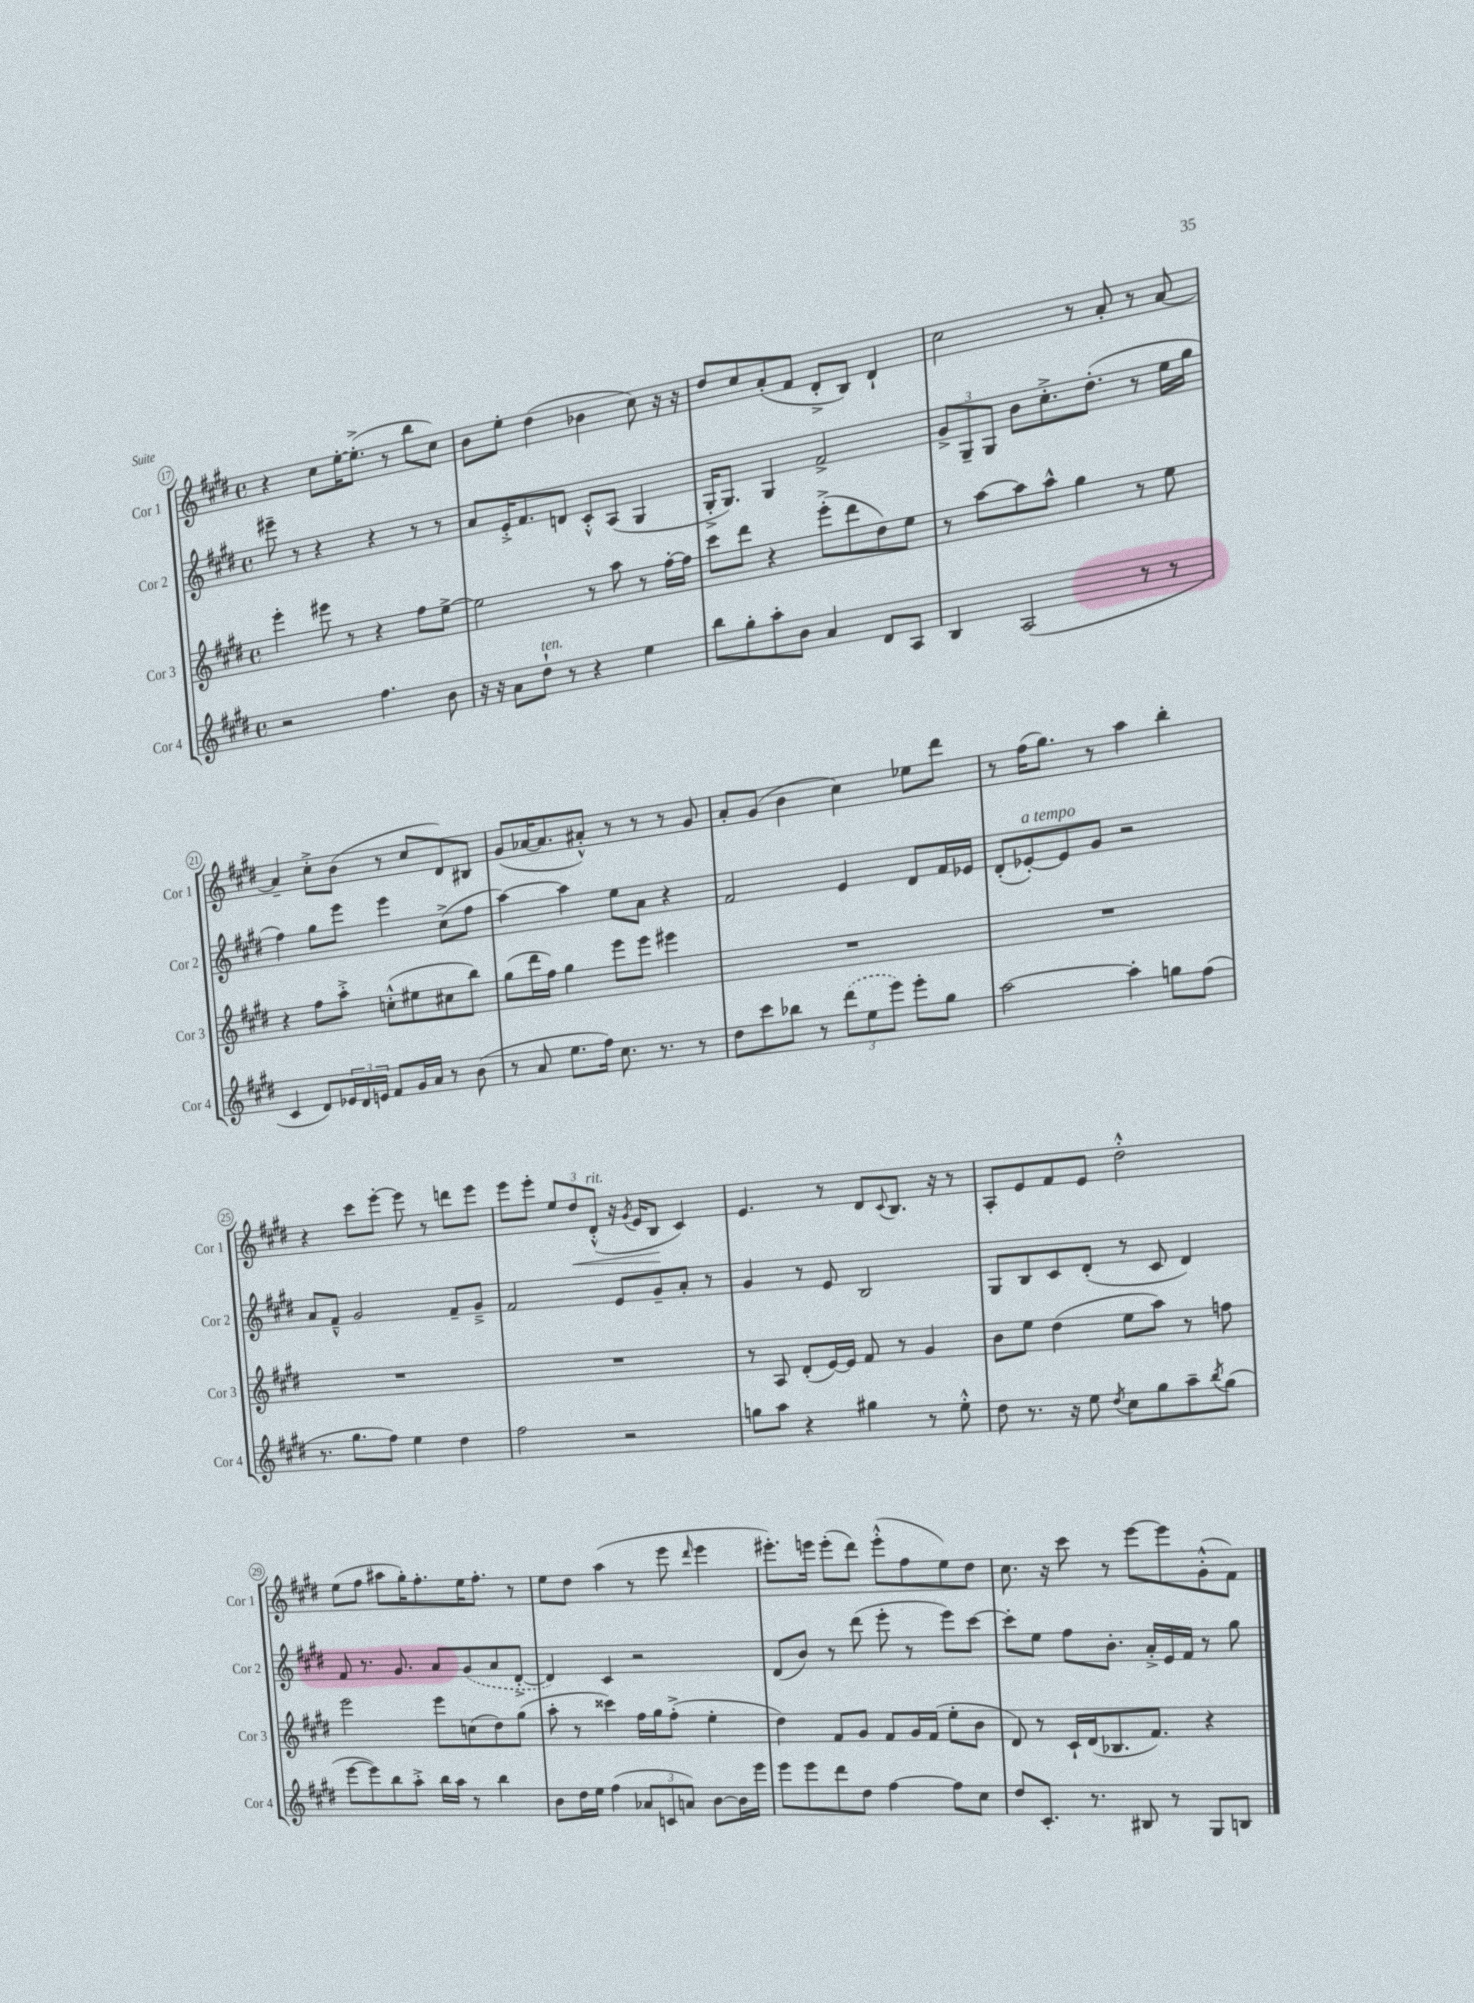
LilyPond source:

<<
\new StaffGroup <<
\new Staff = "s0" \with { instrumentName = "Cor 1" shortInstrumentName = "Cor 1" } {
    \clef treble \key e \major \defaultTimeSignature \time 4/4
    r4 cis''8 e''16~-. e''8.-.->( r8 b''8 cis''8) |
    b'8 e''8-. dis''4( bes'4 cis''8) r16 r16 |
    dis''8 cis''8 a'8-.( fis'8 dis'8-.-> b8) dis'4-! |
    cis''2 r8 a'8-. r8 a'8~ |
    a'4-- cis''8-.-> b'8( r8 cis''8 dis'8) bis8 |
    gis'8( aes'16~ aes'8. ais'8-.-^) r8 r8 r8 gis'8 |
    a'8-. gis'8( b'4 cis''4) ees''8 dis'''8 |
    r8 fis''16( gis''8.) r8 a''4 b''4-. |
    r4 cis'''8 e'''8~-. e'''8 r8 d'''8 e'''8 |
    e'''8 e'''8-. \tuplet 3/2 { e''8 dis''8\< dis'8-.-^^\markup { \italic "rit." }( } r16 \acciaccatura { gis'8 } e'16 b8\! cis'4) |
    e'4. r8 dis'8 \appoggiatura { cis'8 } b8. r16 r8 |
    a8-. e'8 fis'8 e'8 dis''2-.-^ |
    e''8( fis''8 ais''8 gis''16-.) fis''8.-. e''16 fis''8.-. r8 |
    e''8 dis''8 a''4( r8 e'''8 \grace { dis'''16 } e'''4 |
    eis'''8.-.) e'''16 e'''8-.( dis'''8) e'''8-.-^( fis''8 e''8) dis''8 |
    cis''8. r16 cis'''8 r8 e'''8~ e'''8 gis'8-.-^( fis'8) \bar "|." |
}
\new Staff = "s1" \with { instrumentName = "Cor 2" shortInstrumentName = "Cor 2" } {
    \clef treble \key e \major \defaultTimeSignature \time 4/4
    eis'''8-- r8 r4 r4 r8 r8 |
    a'8 e'16-.-> fis'8. d'8 cis'8-.-^ a8( gis4 |
    gis16-.-> gis8.) gis4 fis'2-> |
    \tuplet 3/2 { gis'8-> gis8-- gis8 } b'8 cis''8.-.-> dis''8.-.( r8 e''16 gis''16 |
    fis''4) gis''8 e'''8 e'''4 cis''8->( fis''8 |
    a''4~) a''4 e''8 a'8 r4 |
    fis'2 e'4 dis'8 fis'16 ees'16 |
    dis'8-.( ees'8~-.^\markup { \italic "a tempo" }) ees'8 gis'8 r2 |
    a'8 fis'8---^ gis'2 fis'8-- gis'8---> |
    fis'2 e'8 gis'8-- a'8-. r8 |
    gis'4 r8 e'8 b2 |
    gis8 b8 cis'8 dis'8-.( r8 cis'8 dis'4) |
    fis'8 r8. gis'8. a'8 \once \slurDashed gis'8( a'8 dis'8~-.-> |
    dis'4) cis'4 r2 |
    dis'8( b'8) r8 dis'''8( e'''8-. r8 e'''8) cis'''8~ |
    cis'''8-. e''8 fis''8 b'8.-. a'16-.-> e'16 fis'16 r8 gis''8 \bar "|." |
}
\new Staff = "s2" \with { instrumentName = "Cor 3" shortInstrumentName = "Cor 3" } {
    \clef treble \key e \major \defaultTimeSignature \time 4/4
    e'''4-. eis'''8 r8 r4 fis''8 e''8~-> |
    e''2 r8 a''8 r8 fis''16~-. fis''16 |
    cis'''8 dis'''8 r4 e'''8-.->( dis'''8 dis''8) e''8 |
    r8 a''8~ a''8 a''8-^ gis''4 r8 e''8 |
    r4 fis''8 a''8-.-> c''8-.-^( eis''8 cis''8 b''8) |
    gis''8( dis'''16 fis''16) gis''4 e'''8 e'''8 eis'''4 |
    R1 |
    R1 |
    R1 |
    R1 |
    r8 a8 dis'8-.( e'16~) e'16 fis'8 r8 gis'4 |
    b'8 e''8 dis''4( e''8 a''8) r8 f''8 |
    e'''2 e'''8 c''8( dis''8) gis''8( |
    a''8-. r8 cisis'''4) fis''16 gis''16 fis''8-.->( e''4-. |
    dis''4) fis'8 gis'8 fis'8 gis'16 fis'16( e''8-. b'8 |
    dis'8) r8 cis'16-! dis'16( bes8. fis'8.) r4 \bar "|." |
}
\new Staff = "s3" \with { instrumentName = "Cor 4" shortInstrumentName = "Cor 4" } {
    \clef treble \key e \major \defaultTimeSignature \time 4/4
    r2 fis''4. b'8 |
    r16 r16 a'8 dis''8-!^\markup { \italic "ten." } r8 r4 e''4 |
    b''8 gis''8-. a''8-. b'8 a'4 dis'8 a8 |
    b4 a2( r8 r8 |
    cis'4 dis'8) \tuplet 3/2 { ees'16 dis'16 e'16 } fis'8 gis'16 a'16 r8 b'8( |
    r8 a'8 e''8. fis''16) cis''8. r8. r8 |
    dis''8 cis'''8 bes''8 r8 \tuplet 3/2 { \once \slurDashed dis'''8( e''8 e'''8) } e'''8-. gis''8 |
    a''2~ a''4-. g''8 fis''8( |
    r8. gis''8. fis''8) e''4 dis''4 |
    fis''2 r2 |
    g''8 a''8 r4 gis''4 r8 e''8-.-^ |
    dis''8 r8. r16 e''8 \acciaccatura { dis''8 } cis''8 gis''8 a''8-- \acciaccatura { b''8 } gis''8( |
    e'''8~ e'''8) b''8 a''8-.-> b''16 a''16 r8 b''4 |
    b'8 dis''16 e''16 fis''4( \tuplet 3/2 { aes'8 c'8 a'8) } b'8~ b'16 e'''16 |
    e'''8 e'''8 dis'''8 dis''8 fis''4~ fis''8 cis''8 |
    dis''8 cis'8.-. r8. bis8 r8 gis8 b8 \bar "|." |
}
>>
>>
\layout { \context { \Score currentBarNumber = #17 \override BarNumber.stencil = #(make-stencil-circler 0.1 0.3 ly:text-interface::print) } }
